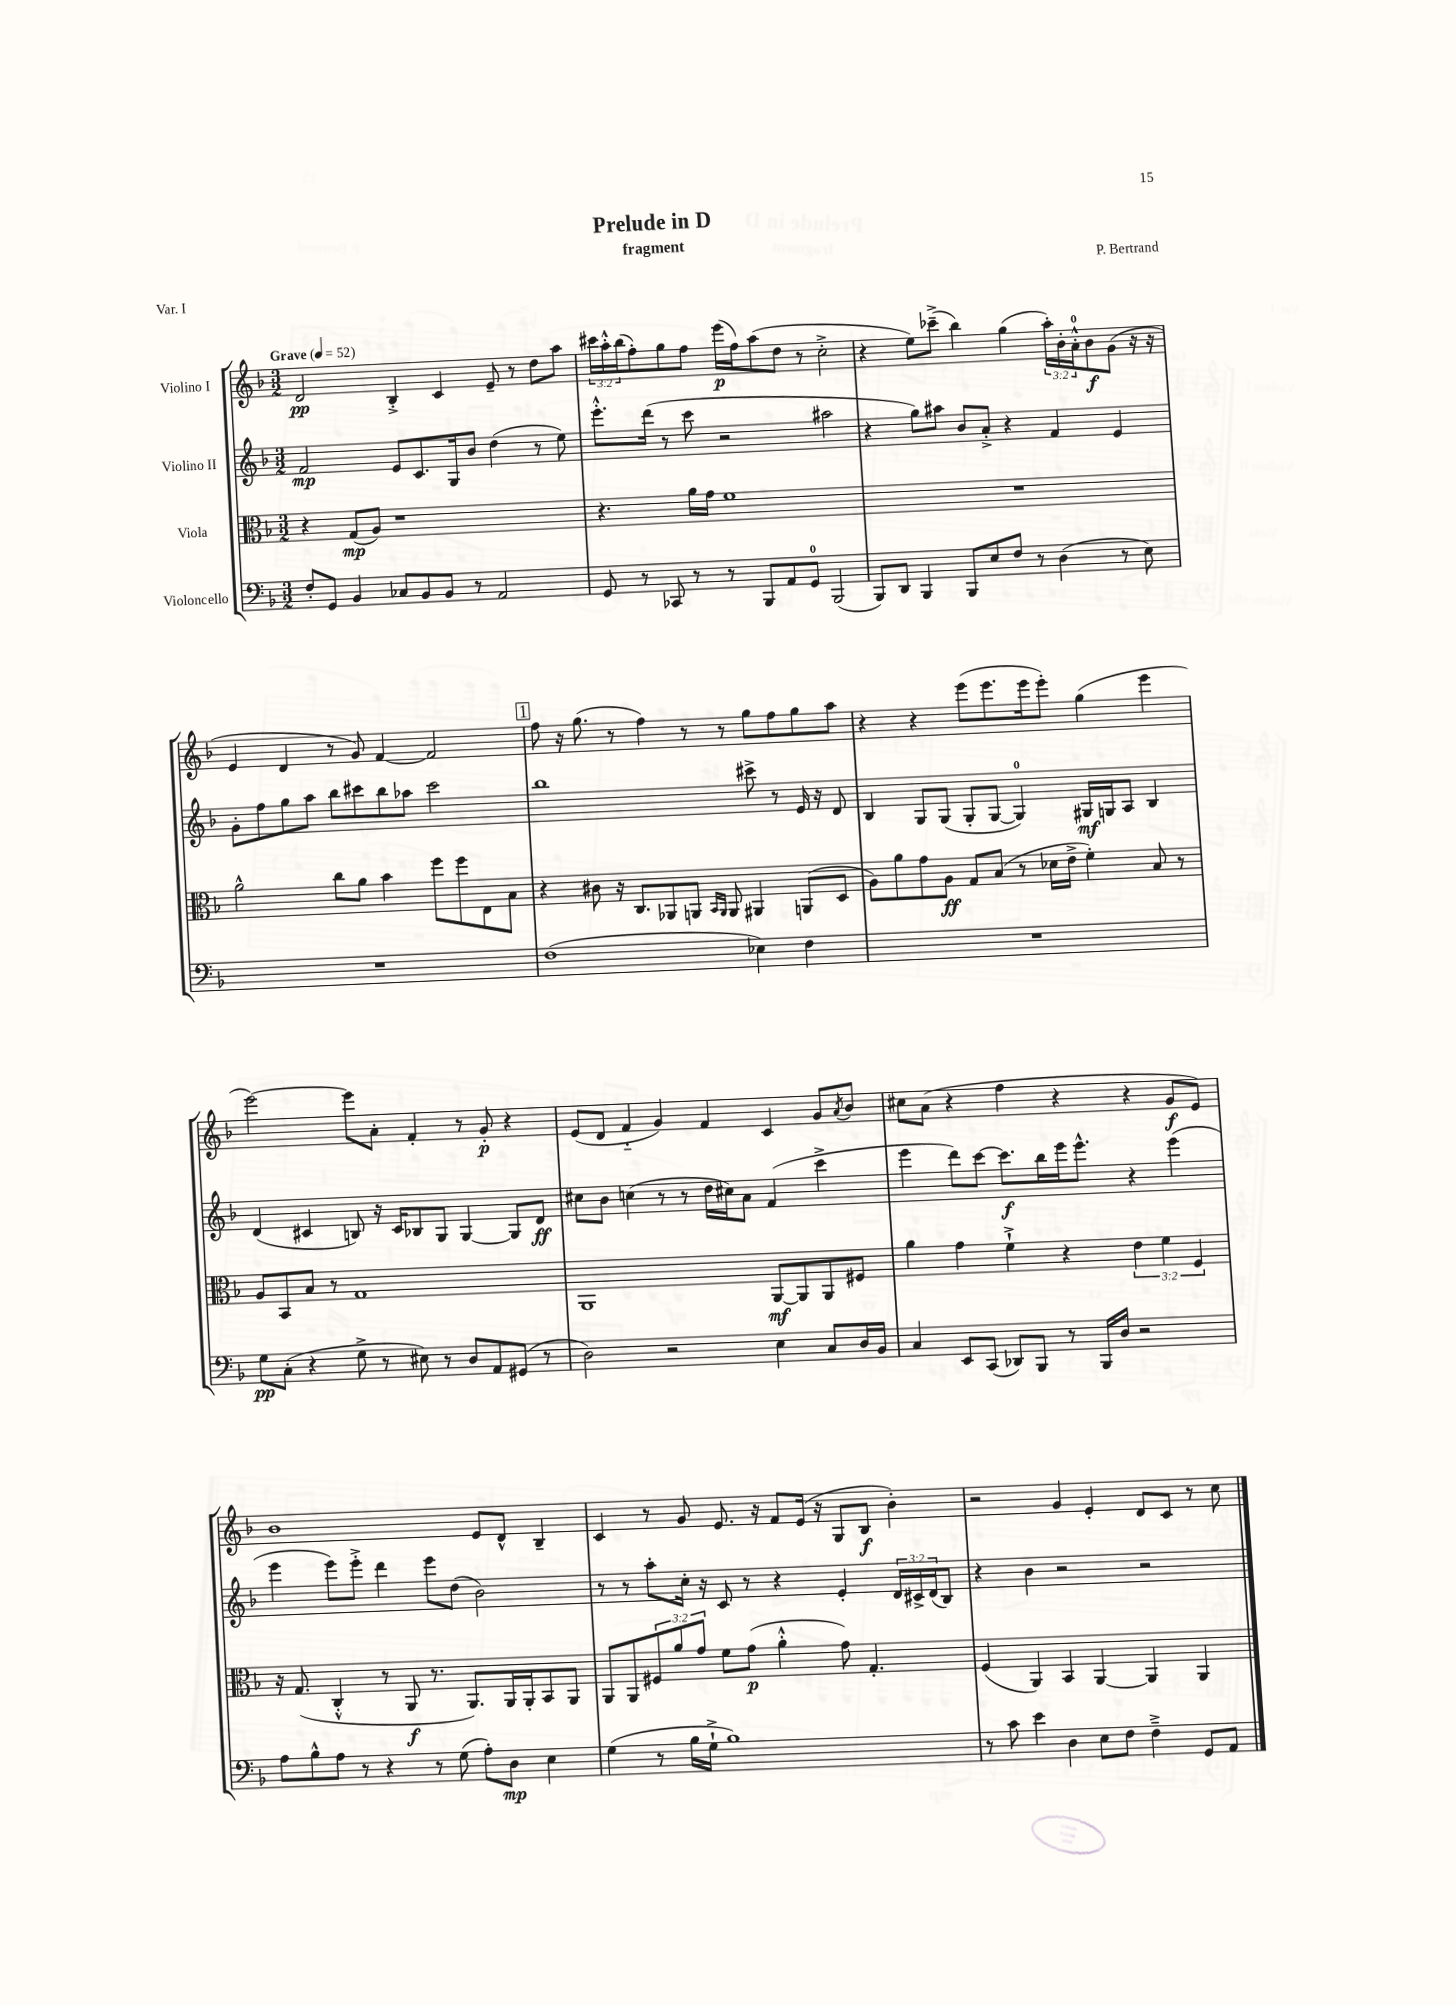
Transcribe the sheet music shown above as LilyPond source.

\header { title = "Prelude in D" composer = "P. Bertrand" subtitle = "fragment" piece = "Var. I" }
<<
\new StaffGroup <<
\new Staff = "s0" \with { instrumentName = "Violino I" } {
    \clef treble \key f \major \numericTimeSignature \time 3/2 \override Staff.TupletNumber.text = #tuplet-number::calc-fraction-text \tempo "Grave" 4 = 52
    d'2\pp bes4-.-> c'4 e'8-- r8 d''8 a''8 |
    \tuplet 3/2 { cis'''16 a''16-.-^ bes''16( } f''8-.) g''8 f''8 e'''16\p( f''16) a''8( d''8 r8 c''2-.-> |
    r4 e''8) ces'''8--->( bes''4) g''4( \tuplet 3/2 { a''16-.) bes'16-. a'16-0-.-^ } bes'8\f g'8( r16 r16 |
    e'4 d'4 r8 g'8) f'4~ f'2 |
    \mark \markup { \box "1" } f''8 r16 g''8.( r8 f''4) r8 r8 g''8 f''8 g''8 a''8 |
    r4 r4 e'''8( e'''8. e'''16 e'''8-.) g''4( e'''4 |
    e'''2~) e'''8 a'8-. f'4-. r8 g'8-.\p r4 |
    e'8( d'8 f'4-_ g'4) f'4 c'4 g'8 \acciaccatura { a'8 } bes'8 |
    cis''8 a'8( r4 f''4 r4 r4 g'8\f e'8) |
    bes'1 e'8 d'8-^ bes4-- |
    c'4 r8 g'8 e'8. r16 f'8 e'16( r16 g8 bes8\f bes'4-.) |
    r2 g'4 e'4-. d'8 c'8 r8 c''8 \bar "|." |
}
\new Staff = "s1" \with { instrumentName = "Violino II" } {
    \clef treble \key f \major \numericTimeSignature \time 3/2 \override Staff.TupletNumber.text = #tuplet-number::calc-fraction-text
    f'2\mp e'8 c'8. g16 bes'8 d''4( r8 e''8) |
    e'''8.-.-^ d'''16( r8 c'''8 r2 ais''2 |
    r4 g''8) ais''8 bes'8 a'8-.-> r4 f'4 e'4 |
    g'8-. f''8 g''8 a''8 bes''8 cis'''8 bes''8 aes''8 cis'''2 |
    \mark \markup { \box "1" } bes''1 cis'''8-> r8 e'16 r16 d'8 |
    bes4 g8 g8( g8-. g8~ g4-0) gis16\mf g16 a8 bes4 |
    d'4( cis'4 b8) r16 cis'16 bes8 g8 g4~ g8 d'8\ff |
    cis''8 bes'8 c''4( r8 r8 d''16 cis''16) a'8 f'4( c'''4-> |
    e'''4 d'''8) c'''8~ c'''8.\f bes''16 e'''16 e'''8.-^ r4 e'''4( |
    e'''4 e'''8) e'''8-.-> d'''4 e'''8 d''8( bes'2) |
    r8 r8 a''8-. c''16-. r16 c'8 r8 r4 e'4-. \tuplet 3/2 { d'16 cis'16-> d'16( } bes8) |
    r4 bes'4 r2 r2 \bar "|." |
}
\new Staff = "s2" \with { instrumentName = "Viola" } {
    \clef alto \key f \major \numericTimeSignature \time 3/2 \override Staff.TupletNumber.text = #tuplet-number::calc-fraction-text
    r4 g8\mp( a8) r1 |
    r4. a'16 g'16 f'1 |
    R1. |
    a'2-^ c''8 a'8 bes'4 f''8 f''8 e8 bes8 |
    \mark \markup { \box "1" } r4 cis'8 r16 c8. aes,8 a,8 \grace { bes,16 a,16 } a,8 ais,4 a,8( d8 |
    a8) a'8 g'8 a8\ff g8 bes8( r8 des'16 e'16-> f'4-.) bes8 r8 |
    a8 bes,8 bes8 r8 g1 |
    a,1 a,8~\mf a,8 a,8 fis8 |
    a'4 g'4 f'4-!-> r4 \tuplet 3/2 { e'4 f'4 f4 } |
    r16 g8.( c4-.-^ r8 a,8\f r8. a,8.) a,16 a,16-. bes,8 a,8 |
    a,8 a,8 \tuplet 3/2 { fis8 a'8 g'8 } f'8 g'8\p( a'4-.-^ g'8) g4.-. |
    f4( a,4) bes,4 a,4~ a,4 a,4 \bar "|." |
}
\new Staff = "s3" \with { instrumentName = "Violoncello" } {
    \clef bass \key f \major \numericTimeSignature \time 3/2
    f8-. g,8 bes,4 ces8 bes,8 bes,8 r8 a,2 |
    g,8 r8 ces,8 r8 r8 bes,,8 a,8 g,8-0 bes,,2( |
    bes,,8) d,8 bes,,4 bes,,8 e8 f8 r8 d4( r8 e8) |
    R1. |
    \mark \markup { \box "1" } f1( ees4) f4 |
    R1. |
    g8\pp c8-.( r4 g8-> r8 eis8) r8 d8 a,8 gis,8( r8 |
    d2) r2 e4 c8 d16 bes,16 |
    c4 e,8 c,8( des,8) bes,,8 r8 bes,,16 d16 r2 |
    a8 bes8-^ a8 r8 r4 r8 g8( a8-.) d8\mp e4 |
    g4( r8 bes16 g16-!-> bes1) |
    r8 c'8 e'4 d4 e8 f8 f4---> g,8 a,8 \bar "|." |
}
>>
>>
\layout { \context { \Score \remove "Bar_number_engraver" } }
